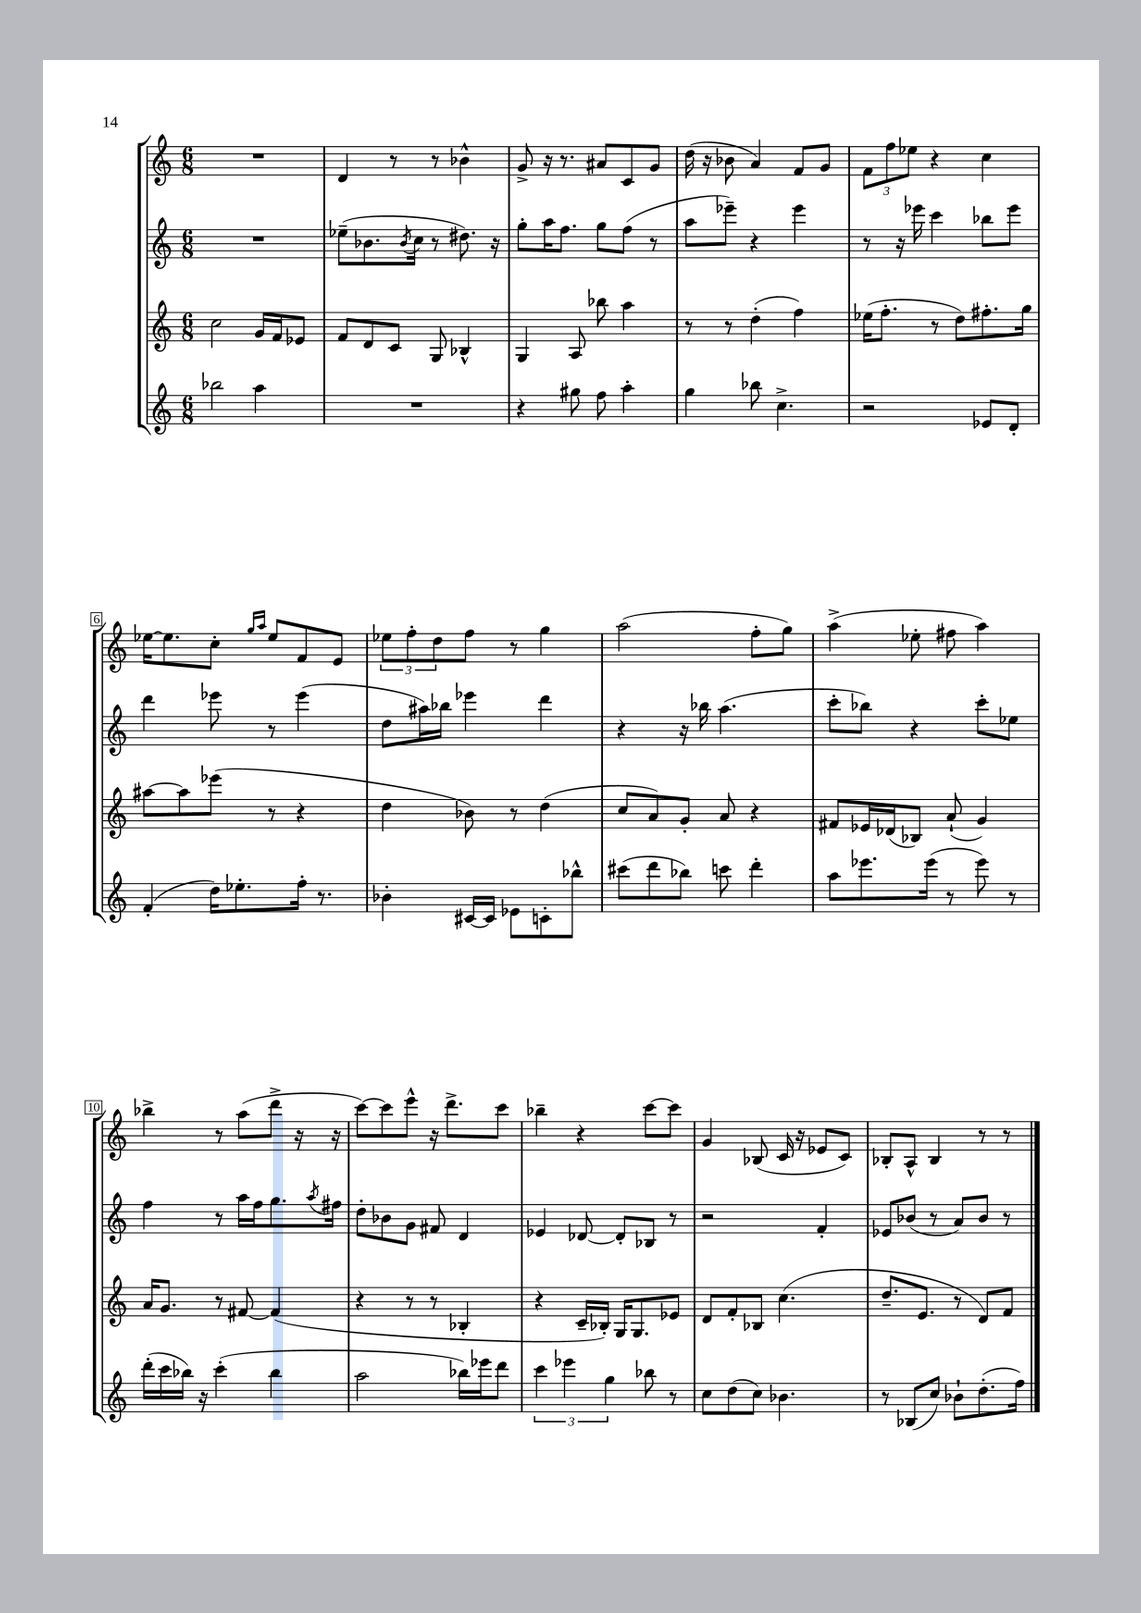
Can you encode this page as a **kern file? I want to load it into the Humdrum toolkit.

**kern	**kern	**kern	**kern
*part4	*part3	*part2	*part1
*staff4	*staff3	*staff2	*staff1
*clefG2	*clefG2	*clefG2	*clefG2
*k[]	*k[]	*k[]	*k[]
*M6/8	*M6/8	*M6/8	*M6/8
=1	=1	=1	=1
2bb-X\	2cc\	2.r	2.r
4aa\	16g/LL	.	.
.	16f/J	.	.
.	8e-X/J	.	.
=2	=2	=2	=2
2.r	8f/L	(8ee-X~\L	4d/
.	8d/	8.b-X\	.
.	8c/J	.	8r
.	.	8qb-/	.
.	.	16cc\Jk	.
.	8G/	8r	8r
.	4B-X^^/	8.dd#X\)	4b-X^^\
.	.	16r	.
=3	=3	=3	=3
4r	4G/	8gg'\L	8g^/
.	.	16aa\K	16r
.	.	8.ff\J	8.r
8gg#X\	8A/	.	.
8ff\	8bb-X\	8gg\L	8a#X/L
4aa'\	4aa\	(8ff\J	8c/
.	.	8r	8g/J
=4	=4	=4	=4
4gg\	8r	8aa\L	(16dd\
.	.	.	16r
.	8r	8eee-X~\J)	8b-X\
8bb-X\	(4dd'\	4r	4a/)
4.cc^\	.	.	.
.	4ff\)	4eee-\	8f/L
.	.	.	8g/J
=5	=5	=5	=5
2r	(16ee-X\KL	8r	12f\L
.	8.ff'\J	.	.
.	.	.	12ff\
.	.	16r	.
.	.	.	12ee-X\J
.	.	16eee-X\	.
.	8r	4ccc\	4r
.	8dd\L)	.	.
8e-X/L	8.ff#X'\	8bb-X\L	4cc\
8d'/J	.	8eee-\J	.
.	16gg\Jk	.	.
!!LO:LB:g=z
=6	=6	=6	=6
(4f'/	[8aa#X\L	4ddd\	[16ee-X\KL
.	.	.	8.ee-\]
.	8aa#\]	.	.
16dd\KL)	(8eee-X\J	8eee-X\	8cc'\J
8.ee-X'\	.	.	.
.	.	.	16qqgg/LL
.	.	.	16qqaa/JJ
.	8r	8r	8ee-/L
16ff'\Jk	4r	(4eee-\	8f/
8.r	.	.	.
.	.	.	8e/J
=7	=7	=7	=7
4b-X'\	4dd\	8dd\L	12ee-X\L
.	.	.	12ff'\
.	.	16aa#X\L)	.
.	.	.	12dd\
.	.	16bb-X\JJ	.
[16c#X/LL	8b-X\)	4eee-X\	8ff\J
16c#/JJ]	.	.	.
8e-X\L	8r	.	8r
8cn'\	(4dd\	4ddd\	4gg\
8bb-X^^\J	.	.	.
=8	=8	=8	=8
(8ccc#X\L	8cc/L	4r	(2aa\
8ddd\	8a/)	.	.
8bb-X\J)	8g'/J	16r	.
.	.	16bb-X\	.
8cccn\	8a/	(4.aa\	.
4ddd'\	4r	.	8ff'\L
.	.	.	8gg\J)
=9	=9	=9	=9
8aa\L	8f#X/L	8ccc'\L	(4aa^\
8.eee-X\	16e-X/L	8bb-X\J)	.
.	(16d-X/J	.	.
.	8B-X/J)	4r	8ee-X'\
(16eee-\Jk	.	.	.
8r	(8a`/	.	8ff#X\
8eee-\)	4g/)	8ccc'\L	4aa\)
8r	.	8ee-X\J	.
!!LO:LB:g=z
=10	=10	=10	=10
(16ddd'\LL	16a/KL	4ff\	4bb-X^\
16ccc\	8.g/J	.	.
16bb-X\JJ)	.	.	.
16r	.	.	.
(4ccc'\	8r	8r	8r
.	[8f#X/	16aa\LL	(8aa\L
.	.	16ff\J	.
4bb-\	(4f#/]	8.gg\	8ddd^\J
.	.	.	16r
.	.	8qaa/	.
.	.	16ff#X\Jk	16r
=11	=11	=11	=11
2aa\	4r	8dd'\L	[8ccc\L)
.	.	8b-X\	8ccc\]
.	8r	8g\J	8eee^^\J
.	8r	8f#X/	16r
.	.	.	8.ddd^\L
16bb-X\LL)	4B-X'/	4d/	.
16eee-X\J	.	.	.
8ddd\J	.	.	8ccc\J
=12	=12	=12	=12
6ccc\	4r	4e-X/	4bb-X~\
6eee-X\	.	.	.
.	16c~/LL	[8d-X/	4r
.	16B-X'/JJ)	.	.
6gg\	.	.	.
.	16G/KL	8d-'/L]	.
.	8.G/	.	.
8bb-X\	.	8B-X/J	[8ccc\L
8r	8e-X/J	8r	8ccc\J]
=13	=13	=13	=13
8cc\L	8d/L	2r	4g/
(8dd\	8f'/	.	.
8cc\J)	8B-X/J	.	(8B-X/
4.b-X\	(4.cc\	.	16c/
.	.	.	16r
.	.	4f'/	8e-X/L
.	.	.	8c/J)
=14	=14	=14	=14
8r	8.dd~/L	8e-X/L	8B-X'/L
(8B-X/L	.	(8b-X/J	8A^^/J
.	8.e/J	.	.
8cc/J)	.	8r	4B-/
8b-X`\L	8r	8a/L)	.
(8.dd'\	8d/L)	8b-/J	8r
.	8f/J	8r	8r
16ff\Jk)	.	.	.
==	==	==	==
*-	*-	*-	*-
